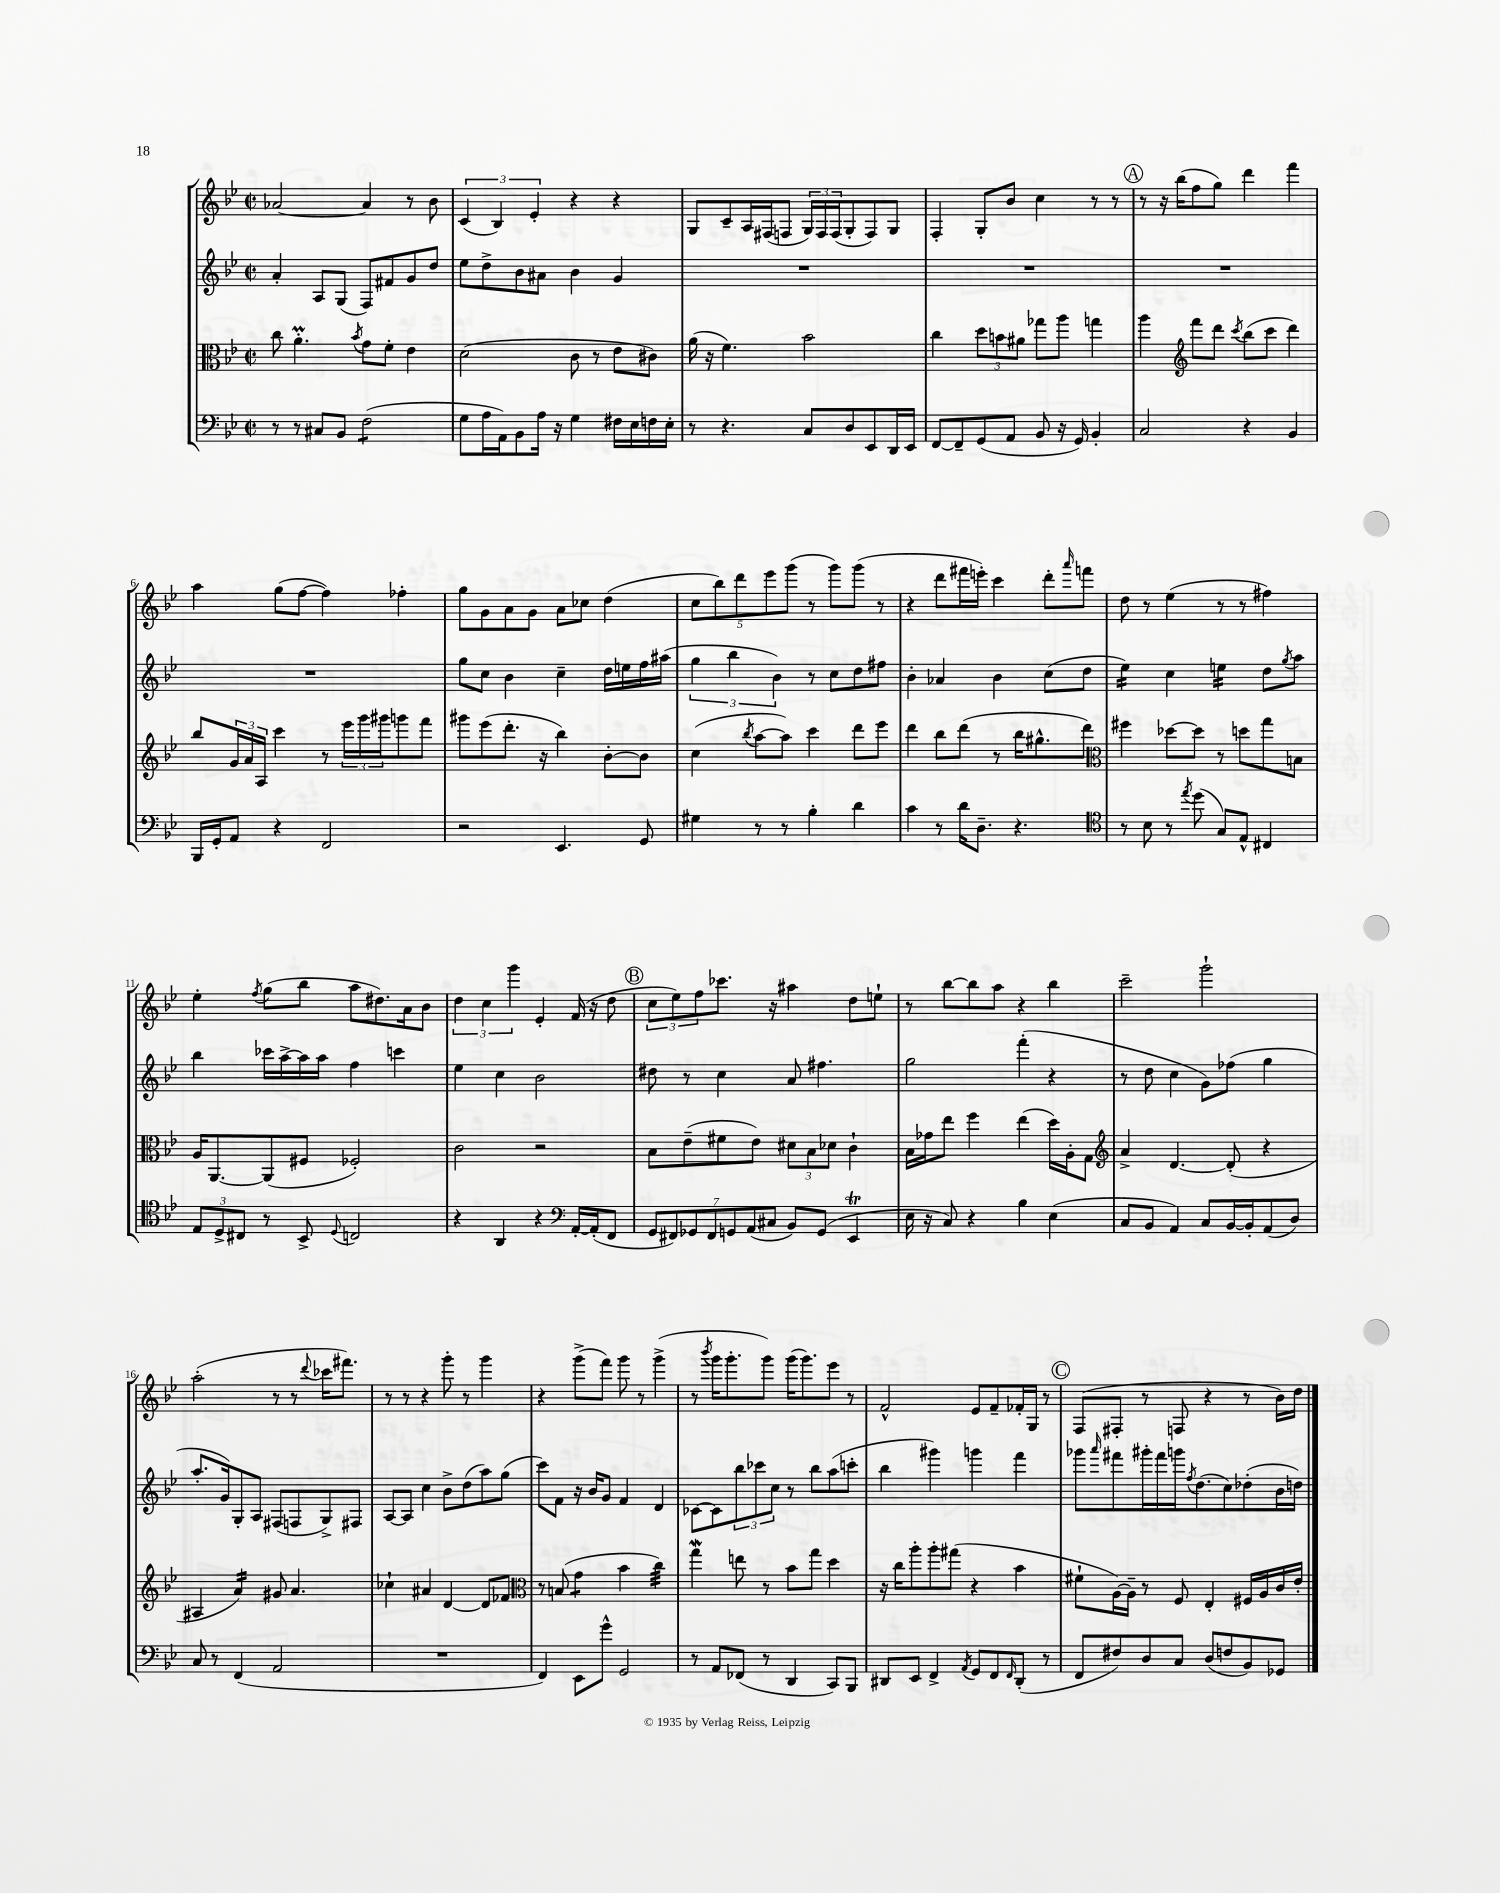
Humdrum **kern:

**kern	**kern	**kern	**kern
*staff4	*staff3	*staff2	*staff1
*clefF4	*clefC3	*clefG2	*clefG2
*k[b-e-]	*k[b-e-]	*k[b-e-]	*k[b-e-]
*M2/2	*M2/2	*M2/2	*M2/2
*met(c|)	*met(c|)	*met(c|)	*met(c|)
8r	8cc	4a'	[2a-
8r	4.a'	.	.
8C#	.	8A	.
8BB-	.	(8G	.
.	8qb-	.	.
(2F	8g	8F)	4a-]
.	8f'	8f#	.
.	4e-	8g	8r
.	.	8dd	8b-
=	=	=	=
8G	(2d	8ee-	(6c
16A	.	8dd^	.
.	.	.	6B-)
16AA)	.	.	.
8BB-	.	8b-	.
.	.	.	6e-'
16A	.	8a#	.
16r	.	.	.
4G	8c	4b-	4r
.	8r	.	.
16F#	8e-	4g	4r
16E-	.	.	.
16F	8c#)	.	.
16E-'	.	.	.
=	=	=	=
8r	(16a	1r	8G
.	16r	.	.
4.r	4.f)	.	8c~
.	.	.	16A
.	.	.	(16F#
.	.	.	8F
8C	2b-	.	24G)
.	.	.	24F
.	.	.	(24F
8D	.	.	8G'
8EE-	.	.	8F)
16DD	.	.	8G
16EE-	.	.	.
=	=	=	=
[8FF	4cc	1r	4F'
8FF~]	.	.	.
(8GG	12dd	.	8G'
.	12b	.	.
8AA	.	.	8b-
.	12a#	.	.
8BB-	8gg-	.	4cc
16r	8aa	.	.
16GG)	.	.	.
4BB-'	4gg	.	8r
.	.	.	8r
=	=	=	=
2C	4aa	1r	8r
.	.	.	16r
.	.	.	(16bb-
*	*clefG2	*	*
.	8fff	.	8ff
.	8ddd	.	8gg)
.	8qccc	.	.
4r	(8bb-	.	4ddd
.	8ccc	.	.
4BB-	4ddd)	.	4fff
=	=	=	=
16BBB-	8bb-	1r	4aa
16GG'	.	.	.
8AA	24g	.	.
.	24a	.	.
.	24A	.	.
4r	4ccc	.	(8gg
.	.	.	[8ff
2FF	8r	.	4ff])
.	24eee-	.	.
.	24ggg	.	.
.	24ggg#	.	.
.	8ggg	.	4ff-'
.	8fff	.	.
=	=	=	=
2r	8ggg#	8gg	8gg
.	(8eee-	8cc	8g
.	8.ddd'	4b-	8a
.	.	.	8g
.	16r	.	.
4.EE-	4bb-)	4cc~	8a
.	.	.	8cc-
.	[8b-'	16dd	(4dd
.	.	16ee	.
8GG	8b-]	16ff	.
.	.	(16aa#	.
=	=	=	=
4G#	(4cc	6gg	10cc
.	.	.	10bb-)
.	.	6bb-	.
.	.	.	10ddd
.	8qbb-	.	.
8r	[8aa	.	.
.	.	.	10eee-
.	.	6b-)	.
8r	8aa])	.	.
.	.	.	(10ggg
4B-'	4ccc	8r	8r
.	.	8cc	8ggg)
4d	8ddd	8dd	(8ggg
.	8eee-	8ff#	8r
=	=	=	=
4c	4ddd	4b-'	4r
8r	8bb-	4a-	8ddd
16d	(8ddd	.	16fff#
8.D~	.	.	16eee')
.	8r	4b-	4ccc
4.r	16bb-	.	.
.	8.gg#^^	.	.
.	.	(8cc	8ddd'
.	.	.	16qqaaa
.	8ddd)	8dd	8fff
=	=	=	=
*clefC4	*clefC3	*	*
8r	4ff#	4ee-)	8dd
8B-	.	.	8r
8r	[8dd-	4cc	(4ee-
8qee-	.	.	.
(8dd	8dd-]	.	.
8G)	8r	4ee	8r
8E-^^	8dd	.	8r
4C#	8gg	8dd	4ff#)
.	.	8qgg	.
.	8B	8aa	.
=	=	=	=
12E-	16A	4bb-	4ee-'
.	[8.AA	.	.
12D^	.	.	.
12C#	.	.	.
.	.	.	8qff
8r	(8AA]	16ccc-	(8gg
.	.	[16aa^	.
8BB-^	8F#	16aa]	8bb-
.	.	16aa	.
8qqD	.	.	.
2C	2F-')	4ff	8aa
.	.	.	8.dd#)
.	.	4ccc	.
.	.	.	16a
.	.	.	8b-
=	=	=	=
4r	2c	4ee-	6dd
.	.	.	6cc
4AA	.	4cc	.
.	.	.	6ggg
4r	2r	2b-	4e-'
*clefF4	*	*	*
[16AA'	.	.	(16f
(16AA']	.	.	16r
8FF	.	.	8dd
=	=	=	=
14GG	8B-	8dd#	12cc
14FF#)	.	.	.
.	.	.	12ee-)
.	(8e-~	8r	.
14GG-	.	.	.
.	.	.	12ff
14FF#	.	.	.
.	8f#	4cc	8.ccc-
14GG	.	.	.
(14AA	.	.	.
.	8e-)	.	.
14C#	.	.	.
.	.	.	16r
8BB-)	12d#	8a	4aa#
.	12B-	.	.
(8GG	.	4.ff#	.
.	12d-	.	.
4EE-	4c`	.	8dd
.	.	.	8ee`
=	=	=	=
16E-	16B-	2gg	8r
16r	16g-	.	.
8C)	8ee-	.	[8bb-
4r	4ff	.	8bb-]
.	.	.	8aa
4B-	(4ee-	(4fff'	4r
(4E-	16dd)	4r	4bb-
.	16A'	.	.
.	8G	.	.
=	=	=	=
*	*clefG2	*	*
8C	4a^	8r	2ccc~
8BB-	.	8dd	.
4AA)	[4.d	4cc	.
8C	.	8g)	2ggg`
[16BB-	(8d']	(8ff-	.
16BB-']	.	.	.
(8AA	4r	4gg	.
8D)	.	.	.
=	=	=	=
8C	4A#	8.aa'	(2aa'
8r	.	.	.
.	.	16g)	.
(4FF	4a)	8G'	.
.	.	8A	.
2AA	8g#	(8F#	8r
.	4.a	8F	8r
.	.	.	8qqddd
.	.	8G^)	16ccc-
.	.	.	8.fff#)
.	.	8F#	.
=	=	=	=
1r	4cc-`	[8A	8r
.	.	8A]	8r
.	4a#	4cc	4r
.	[4d	8b-^	8ggg'
.	.	(8dd	8r
.	8d]	8aa)	4ggg
.	8f-	(8gg	.
=	=	=	=
*	*clefC3	*	*
4FF)	8r	8ccc)	4r
.	(8B	8f	.
8EE-	4g	16r	(8ggg^
.	.	16b-	.
8g^^	.	8g	8fff)
2GG	4b-	4f	8ggg
.	.	.	8r
.	4cc)	4d	(4ggg^
=	=	=	=
8r	4gg	[8c-	8r
.	.	.	8qbbb-
8AA	.	8c-]	16ggg
.	.	.	8.ggg'
(8FF-	8ee	12bb-	.
.	.	12ccc-	.
8r	8r	.	8ggg)
.	.	12cc	.
4DD	8b-	8r	(16ggg
.	.	.	8.ggg)
.	8gg	8bb-	.
8CC)	4dd	(8aa	8eee-
8BBB-	.	8ccc'	8r
=	=	=	=
8DD#	16r	4bb-	2f^^
.	16cc	.	.
8EE-	8aa'	.	.
4FF^	8aa'	4ggg#)	.
.	(8gg#	.	.
8qAA	.	.	.
8GG	4r	4ggg	8e-
8FF	.	.	8f~
16qqFF	.	.	.
(8DD#'	4b-	4fff	16f-'
.	.	.	16G
8r	.	.	8r
=	=	=	=
8FF	8f#`	8ggg-	(8F
.	.	16qqaaa	.
8F#)	[16A)	8fff#	8F#'
.	16A~]	.	.
8D	8r	16ggg#'	8r
.	.	16fff#	.
8C	8F	16ggg	8F
.	.	8qff	.
.	.	(8.dd	.
(8D	4E-'	.	4r
8F	.	8cc)	.
8BB-)	16F#	(8dd-'	8r
.	16A	.	.
8GG-	16c	16b-	16b-)
.	16e-'	16dd)	16dd
==	==	==	==
*-	*-	*-	*-
